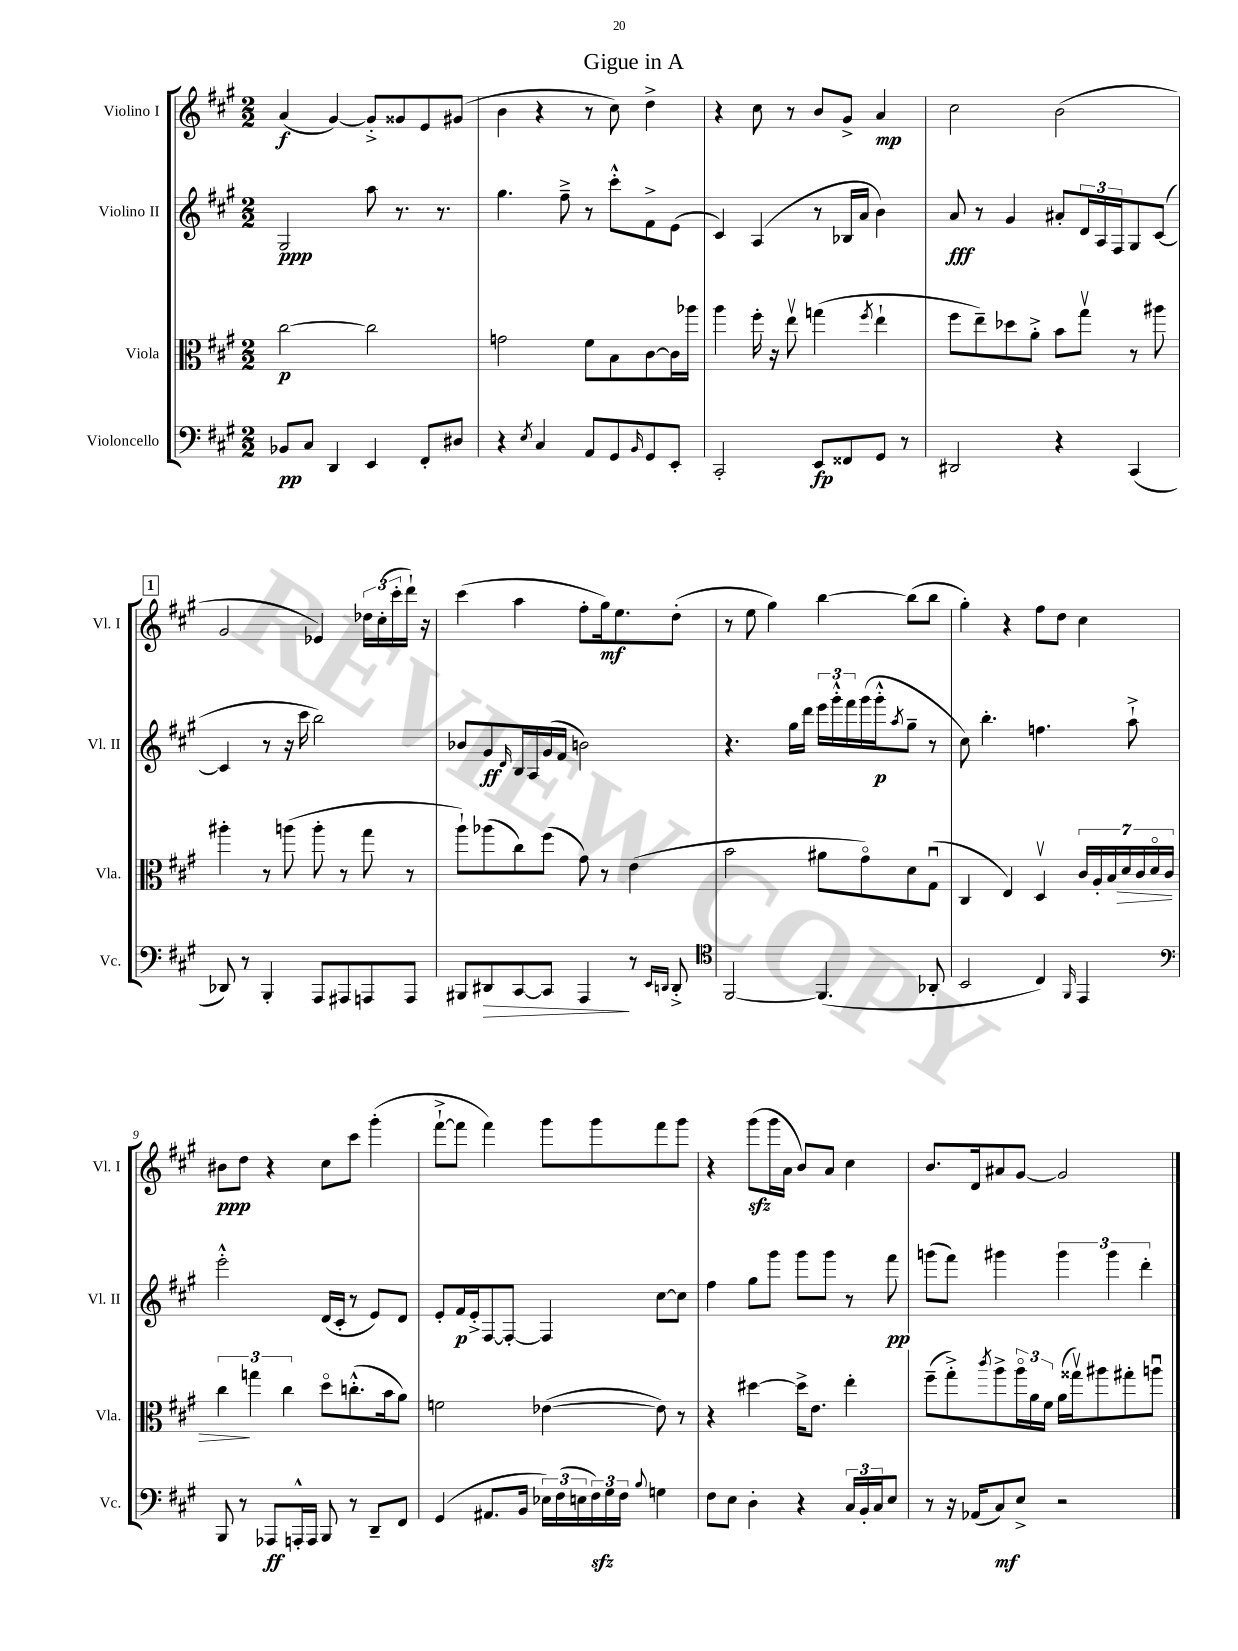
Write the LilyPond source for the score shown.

\header { title = "Gigue in A" }
<<
\new StaffGroup <<
\new Staff = "s0" \with { instrumentName = "Violino I" shortInstrumentName = "Vl. I" } {
    \clef treble \key a \major \numericTimeSignature \time 2/2
    a'4\f( gis'4~) gis'8-.-> gisis'8 e'8 gis'8( |
    b'4 r4 r8 cis''8) d''4-> |
    r4 cis''8 r8 b'8 gis'8-> a'4\mp |
    cis''2 b'2( |
    \mark \markup { \box "1" } gis'2 ees'4) \tuplet 3/2 { des''16 cis''16-.( cis'''16-. } d'''16-!) r16 |
    cis'''4( a''4 fis''8-. gis''16\mf) e''8. d''8-.( |
    r8 e''8 gis''4) b''4~ b''8( b''8 |
    gis''4-.) r4 fis''8 d''8 cis''4 |
    bis'8\ppp d''8 r4 cis''8 cis'''8 gis'''4-.( |
    fis'''8~-!-> fis'''8 fis'''4) gis'''8 gis'''8 fis'''8 gis'''8 |
    r4 gis'''8\sfz( gis'''16 a'16 b'8) a'8 cis''4 |
    b'8. d'16 ais'8 gis'8~ gis'2 \bar "|." |
}
\new Staff = "s1" \with { instrumentName = "Violino II" shortInstrumentName = "Vl. II" } {
    \clef treble \key a \major \numericTimeSignature \time 2/2
    gis2\ppp a''8 r8. r8. |
    gis''4. fis''8---> r8 cis'''8-.-^ fis'8-> e'8( |
    cis'4) a4( r8 bes16 a'16 b'4) |
    a'8\fff r8 gis'4 ais'8-. \tuplet 3/2 { d'16 a16 fis16 } gis8 cis'8~( |
    \mark \markup { \box "1" } cis'4 r8 r16 cis'''16 b''2) |
    bes'8 gis'8\ff \grace { d'16 } b16 a16 gis'16( fis'16 b'2) |
    r4. gis''16 d'''16 \tuplet 3/2 { e'''16 gis'''16-.-^ fis'''16 } gis'''16( gis'''16-.-^\p \acciaccatura { a''8 } gis''8-- r8 |
    cis''8) b''4.-. f''4. a''8-!-> |
    e'''2-.-^ d'16( cis'16-. r8 e'8) d'8 |
    e'8-. fis'16\p e'16-.-> fis8~ fis8~-. fis4 cis''8~ cis''8 |
    fis''4 gis''8 gis'''8 gis'''8 gis'''8 r8 fis'''8\pp |
    g'''8( fis'''8) gis'''4 \tuplet 3/2 { gis'''4 gis'''4 d'''4-. } \bar "|." |
}
\new Staff = "s2" \with { instrumentName = "Viola" shortInstrumentName = "Vla." } {
    \clef alto \key a \major \numericTimeSignature \time 2/2
    cis''2~\p cis''2 |
    g'2 fis'8 b8 cis'8~ cis'16 aes''16 |
    a''4 fis''16-. r16 e''8\upbow g''4( \acciaccatura { fis''8 } e''4-! |
    fis''8 e''8--) des''8 a'8-.-> b'8 gis''8\upbow r8 ais''8 |
    \mark \markup { \box "1" } ais''4-. r8 a''8( a''8-. r8 gis''8 r8 |
    a''8-!) aes''8( cis''8) fis''8( gis'8) r8 e'4( |
    b'2 ais'8 gis'8\flageolet) d'8 gis8\downbow( |
    cis4 e4) d4\upbow \tuplet 7/4 { cis'16 a16-. b16 d'16\> cis'16 d'16\flageolet cis'16 } |
    \tuplet 3/2 { cis''4\! g''4 cis''4 } d''8\flageolet c''8.-.-^( b'16 a'8) |
    f'2 ees'4~( ees'8) r8 |
    r4 dis''4~ dis''16-> e'8. e''4-. |
    fis''8--( gis''8-.->) \acciaccatura { cis'''8 } a''8-> \tuplet 3/2 { a''16\flageolet a'16 fis'16 } a'16( gisis''16\upbow) ais''8 gis''8-. a''8\downbow \bar "|." |
}
\new Staff = "s3" \with { instrumentName = "Violoncello" shortInstrumentName = "Vc." } {
    \clef bass \key a \major \numericTimeSignature \time 2/2
    bes,8\pp cis8 d,4 e,4 fis,8-. dis8 |
    r4 \acciaccatura { e8 } cis4 a,8 gis,8 \grace { b,16 } gis,8 e,8-. |
    cis,2-. e,8\fp fisis,8 gis,8 r8 |
    dis,2 r4 cis,4( |
    \mark \markup { \box "1" } des,8) r8 b,,4-. a,,8 ais,,8 a,,8 a,,8 |
    bis,,8 dis,8\> cis,8~ cis,8 a,,4\! r8 \grace { e,16 d,16 } d,8-.-> |
    \clef tenor fis,2~ fis,4.( aes,8-. |
    b,2 cis4) \grace { fis,16 } e,4 |
    \clef bass b,,8 r8 aes,,8\ff a,,16-.-^ a,,16 b,,8 r8 d,8-- fis,8 |
    gis,4( ais,8. b,16 \tuplet 3/2 { ees16) fis16( e16 } \tuplet 3/2 { fis16\sfz) gis16 fis16 } \appoggiatura { b8 } g4 |
    fis8 e8 d4-. r4 \tuplet 3/2 { cis16 b,16-. cis16 } e8 |
    r8 r16 aes,16( cis8\mf) e8-> r2 \bar "|." |
}
>>
>>
